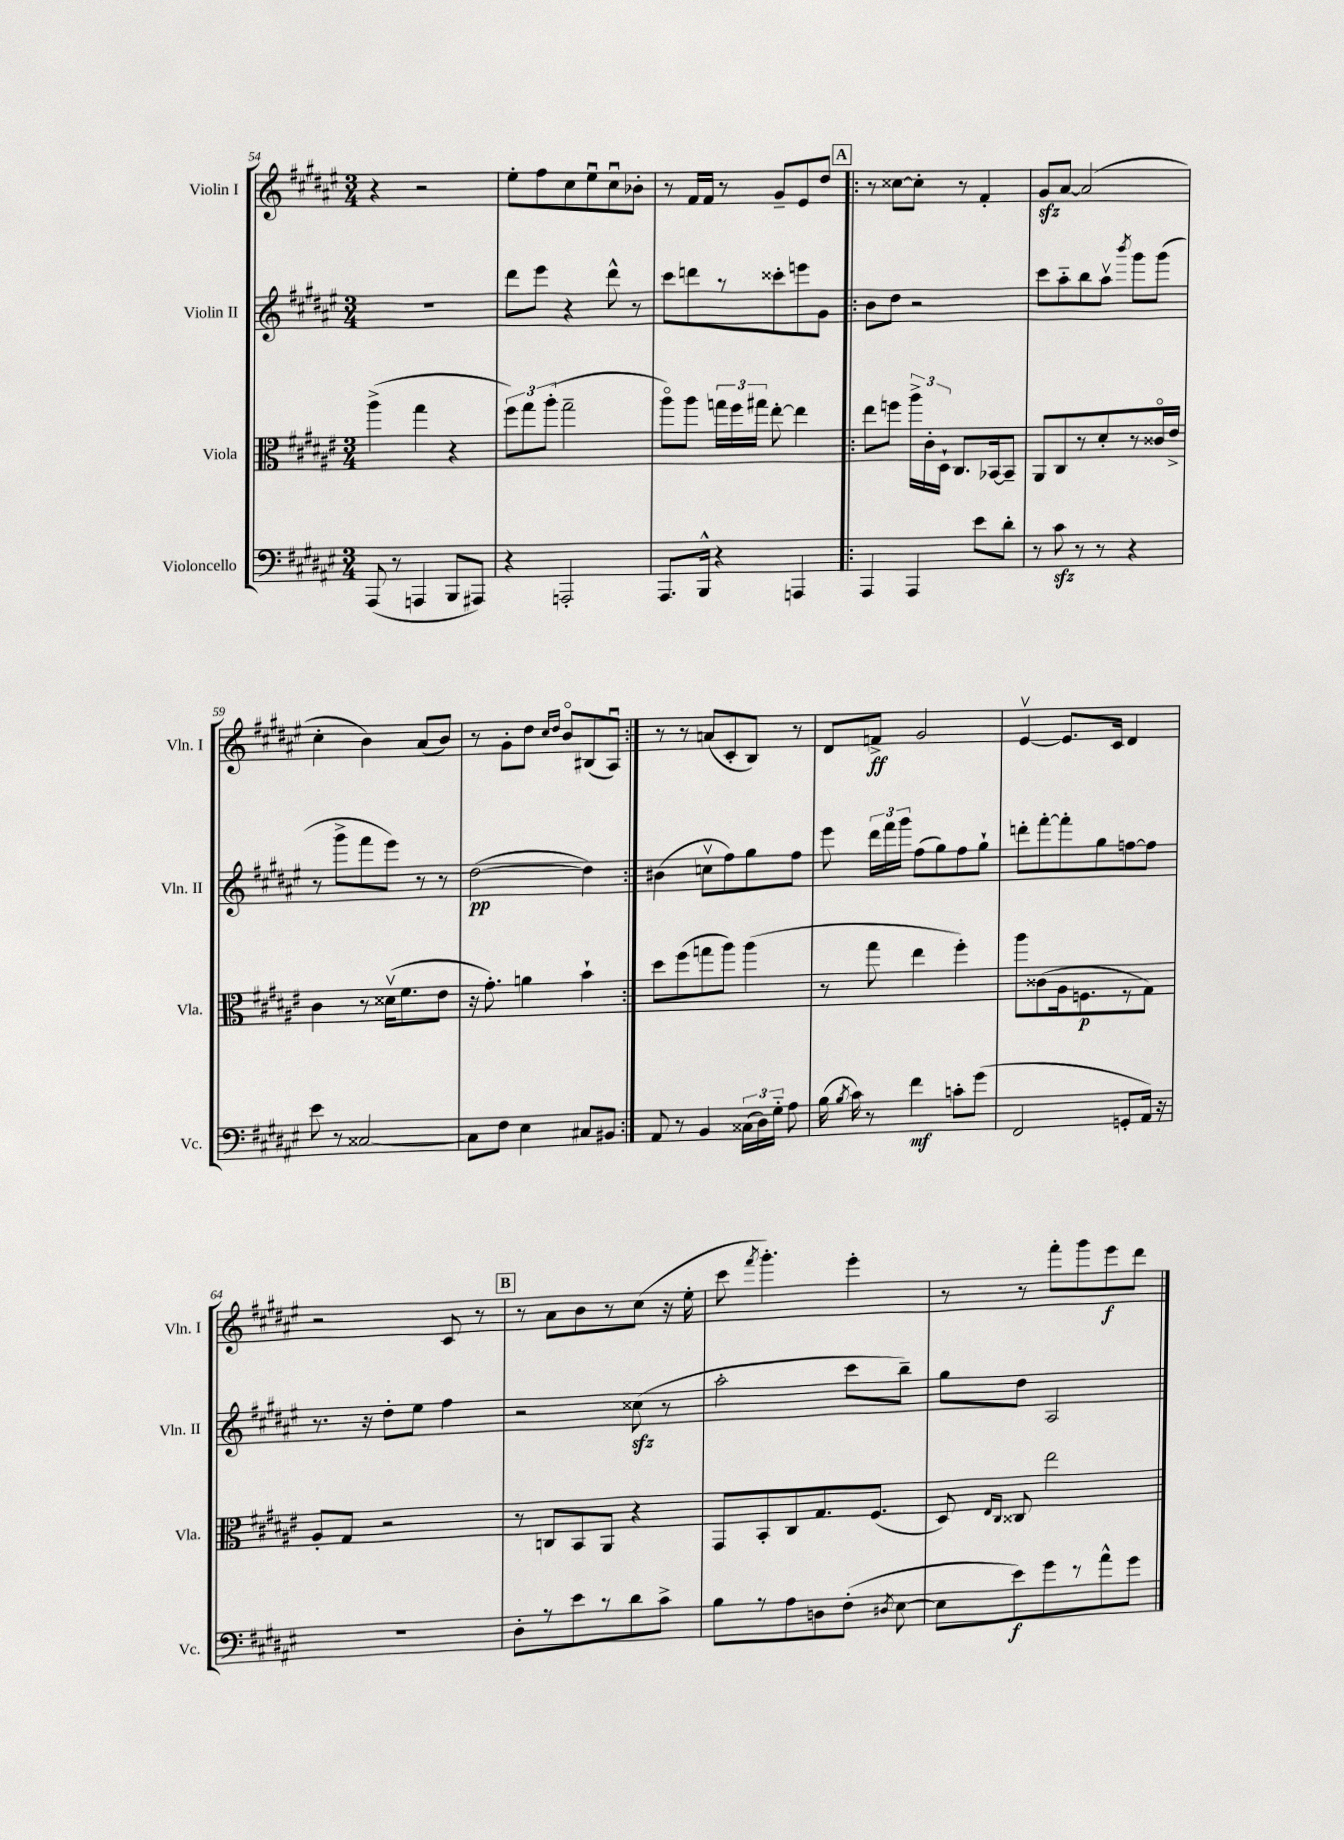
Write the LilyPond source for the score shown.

<<
\new StaffGroup <<
\new Staff = "s0" \with { instrumentName = "Violin I" shortInstrumentName = "Vln. I" } {
    \clef treble \key fis \major \numericTimeSignature \time 3/4
    \autoBeamOff r4 r2 |
    eis''8[-. fis''8 cis''8 eis''8\downbow cis''8\downbow bes'8]-. |
    r8 fis'16[ fis'16] r8 gis'8[-- eis'8 dis''8] |
    \repeat volta 2 { \mark \markup { \box "A" } r8 cisis''8[~ cisis''8]-. r8 fis'4-. |
    gis'8[\sfz ais'8]~ ais'2( |
    cis''4-. b'4) ais'8[( b'8]) |
    r8 gis'8[-. dis''8] \grace { cis''16[ dis''16] } b'8[\flageolet bis8( ais8]\downbow) | }
    r8 r8 a'8[( cis'8-. b8]) r8 |
    dis'8[ f'8]->\ff gis'2 |
    eis'4~\upbow eis'8.[ cis'16] dis'4 |
    r2 cis'8 r8 |
    \mark \markup { \box "B" } r8 ais'8[ b'8 r8 cis''8]( r16 eis''16-. |
    cis'''8 \acciaccatura { fis'''8 } gis'''4.-.) eis'''4-. |
    r8 r8 fis'''8[-. gis'''8 eis'''8\f dis'''8] \bar "|." |
}
\new Staff = "s1" \with { instrumentName = "Violin II" shortInstrumentName = "Vln. II" } {
    \clef treble \key fis \major \numericTimeSignature \time 3/4
    \autoBeamOff R2. |
    dis'''8[ eis'''8] r4 dis'''8-^ r8 |
    cis'''8[ d'''8 r8 cisis'''8-. e'''8 gis'8] |
    \repeat volta 2 { \mark \markup { \box "A" } b'8[ dis''8] r2 |
    cis'''8[ ais''8-_ b''8 ais''8]\upbow \acciaccatura { b'''8 } gis'''8[ gis'''8]( |
    r8 gis'''8[-> fis'''8 eis'''8]) r8 r8 |
    dis''2~\pp( dis''4) | }
    bis'4( c''8[\upbow fis''8) gis''8 fis''8] |
    eis'''8 \tuplet 3/2 { dis'''16[ fis'''16 gis'''16] } fis''8[( gis''8) fis''8 gis''8]-! |
    d'''8[-. fis'''8~-. fis'''8-. gis''8 f''8~ f''8] |
    r8. r16 dis''8[-. eis''8] fis''4 |
    \mark \markup { \box "B" } r2 cisis''8\sfz( r8 |
    ais''2-. cis'''8[ b''8]--) |
    gis''8[ dis''8] ais2 \bar "|." |
}
\new Staff = "s2" \with { instrumentName = "Viola" shortInstrumentName = "Vla." } {
    \clef alto \key fis \major \numericTimeSignature \time 3/4
    \autoBeamOff ais''4->( gis''4 r4 |
    \tuplet 3/2 { fis''8[) gis''8 ais''8]-.( } gis''2-- |
    ais''8[\flageolet) ais''8] \tuplet 3/2 { g''16[ fis''16 gis''16] } eis''8~-. eis''4 |
    \repeat volta 2 { \mark \markup { \box "A" } eis''8[ f''8] \tuplet 3/2 { ais''16[-> cis'16-. dis16]-! } cis8.[ bes,16~ bes,8]-- |
    ais,8[ cis8 r8 dis'8-. r8 cisis'16\flageolet eis'16]-> |
    cis'4 r8 disis'16[\upbow( fis'8. eis'8] |
    r16 gis'8.-.) a'4 b'4-! | }
    dis''8[ fis''8( g''8 ais''8]) ais''4( |
    r8 gis''8 eis''4 fis''4-.) |
    ais''8[ cisis'8( ais16 f8.\p r8 gis8]) |
    ais8[-. gis8] r2 |
    \mark \markup { \box "B" } r8 c8[ b,8 ais,8] r4 |
    gis,8[ b,8-. cis8 gis8. fis8.]( |
    dis8) \grace { eis16[ cis16] } cisis8 eis''2 \bar "|." |
}
\new Staff = "s3" \with { instrumentName = "Violoncello" shortInstrumentName = "Vc." } {
    \clef bass \key fis \major \numericTimeSignature \time 3/4
    \autoBeamOff ais,,8( r8 a,,4 b,,8[ ais,,8]) |
    r4 a,,2-. |
    ais,,8.[ b,,16]-^ r4 a,,4 |
    \repeat volta 2 { \mark \markup { \box "A" } ais,,4 ais,,4 eis'8[ dis'8]-. |
    r8 cis'8\sfz r8 r8 r4 |
    eis'8 r8 cisis2~ |
    cisis8[ fis8] eis4 cis8[ bis,8] | }
    ais,8 r8 b,4 \tuplet 3/2 { cisis16[( dis16) gis16]-_ } ais8 |
    b16( \acciaccatura { b8 } cis'16) r8 fis'4\mf c'8[-. gis'8]( |
    fis,2 g,8[-. ais,16]) r16 |
    R2. |
    \mark \markup { \box "B" } dis8[-. r8 eis'8 r8 dis'8 cis'8]-> |
    b8[ r8 ais8 d8 fis8]-.( \acciaccatura { dis8 } eis8~ |
    eis8[ eis'8\f) gis'8 r8 ais'8-^ gis'8] \bar "|." |
}
>>
>>
\layout { \context { \Score currentBarNumber = #54 } }
